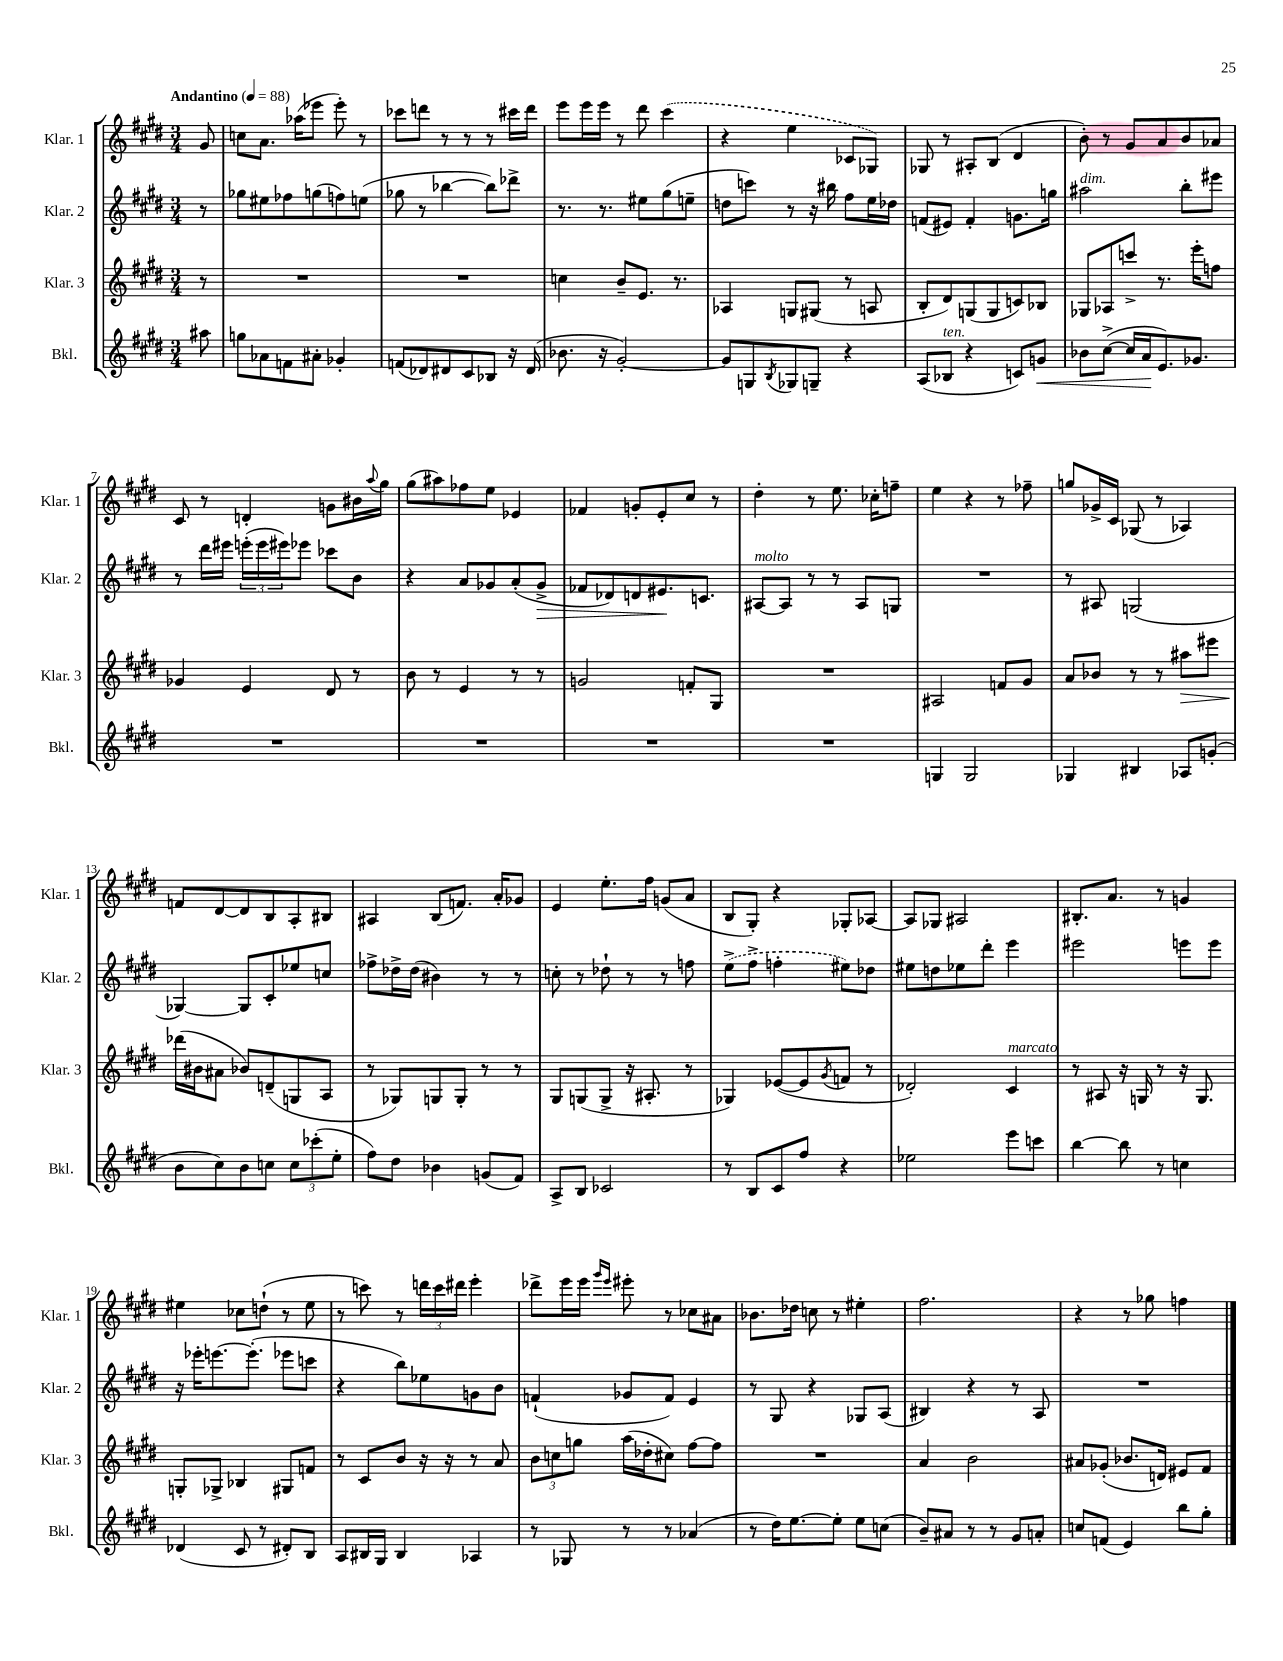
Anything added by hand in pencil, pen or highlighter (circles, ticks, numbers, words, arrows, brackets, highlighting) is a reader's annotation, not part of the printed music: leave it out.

**kern	**kern	**kern	**kern
*staff4	*staff3	*staff2	*staff1
*clefG2	*clefG2	*clefG2	*clefG2
*k[f#c#g#d#]	*k[f#c#g#d#]	*k[f#c#g#d#]	*k[f#c#g#d#]
*M3/4	*M3/4	*M3/4	*M3/4
*MM88	*MM88	*MM88	*MM88
8aa#\	8r	8r	8g#/
=	=	=	=
8gg\L	2.r	8gg-\L	8cc\L
8a-\	.	8ee#\	8.a\J
8f\	.	8ff-\	.
.	.	.	(16aa-\LK
8a#'\J	.	(8gg\	8eee-\J
4g-'/	.	8ff\)	8eee-'\)
.	.	(8ee\J	8r
=	=	=	=
(8f/L	2.r	8gg-\	8ccc-\L
8d-/)	.	8r	8ddd\J
8d#/	.	[4bb-\	8r
8c#/	.	.	8r
8B-/J	.	8bb-\]L)	8r
16r	.	8ddd-^\J	16ccc#\LL
(16d#/	.	.	16ddd\JJ
=	=	=	=
8.b-\	4cc\	8.r	8eee\L
.	.	.	16eee\L
16r	.	8.r	16eee\JJ
[2g#'/)	8b~/L	.	8r
.	8.e/J	8ee#\L	8ddd#\
.	.	(8gg#\	(4ccc#\
.	8.r	.	.
.	.	8ee~\J	.
=	=	=	=
8g#/]L	4A-/	8dd\L	4r
8G/	.	8ccc\J)	.
8qB/	.	.	.
8G-/	8G/L	8r	4ee\
8G~/J	(8G#/J	16r	.
.	.	16bb#\	.
4r	8r	8ff#\L	8c-/L
.	8A/	16ee\L	8G-/J)
.	.	16dd-\JJ	.
=	=	=	=
(8A/L	8B'/L	(8f/L	8G-/
8B-/J	8d#/)	8e#/J)	8r
4r	(8G/	4f'/	8A#'/L
.	8G/	.	(8B/J
8c/L)	8c/)	8.g\L	4d#/
8g/J	8B-/J	.	.
.	.	16gg\Jk	.
=	=	=	=
8b-\L	8G-/L	2aa#\	8b'\)
([8cc#^\J	8A-/	.	8r
16cc#/]LL	8ccc^/J	.	8g#/L
16a/J	.	.	.
8.e/)	8.r	.	8a/
.	.	8bb'\L	8b/
8.g-/J	16eee'\LK	.	.
.	8ff\J	8eee#\J	8a-/J
=	=	=	=
2.r	4g-/	8r	8c#/
.	.	16ddd#\LL	8r
.	.	16eee#\JJ	.
.	4e/	(24eee'\LL	4d'/
.	.	24eee\	.
.	.	24eee#\J)	.
.	.	8eee-\J	.
.	8d#/	8ccc-\L	8g\L
.	8r	8b\J	16b#\L
.	.	.	8qqaa/
.	.	.	16gg#\JJ
=	=	=	=
2.r	8b\	4r	(8gg#\L
.	8r	.	8aa#\)
.	4e/	8a/L	8ff-\
.	.	8g-/	8ee\J
.	8r	(8a'/	4e-/
.	8r	8g-^/J	.
=	=	=	=
2.r	2g/	8f-/L	4f-/
.	.	8d-/)	.
.	.	8d/	8g'/L
.	.	8.e#/	8e'/
.	8f'/L	.	8cc#/J
.	.	8.c/J	.
.	8G#/J	.	8r
=	=	=	=
2.r	2.r	[8A#/L	4dd#'\
.	.	8A#/]J	.
.	.	8r	8r
.	.	8r	8.ee\
.	.	8A#/L	.
.	.	.	16cc-'\LK
.	.	8G/J	8ff~\J
=	=	=	=
4G/	2A#/	2.r	4ee\
2G/	.	.	4r
.	8f/L	.	8r
.	8g#/J	.	8ff-~\
=	=	=	=
4G-/	8a/L	8r	8gg/L
.	8b-/J	8A#/	16g-^/L
.	.	.	16c#/JJ
4B#/	8r	(2G/	(8G-/
.	8r	.	8r
8A-/L	8aa#\L	.	4A-/)
(8g'/J	8eee#\J	.	.
=	=	=	=
8b\L	(16ddd-\LL	[4G-/)	8f/L
.	16b#\J	.	.
8cc#\)	8a#\J	.	[8d#/
8b\	8b-/L)	8G-/]L	8d#/]
8cc\J	(8d~/	8c#'/	8B/
12cc\L	8G/	8ee-/	8A'/
(12ccc-'\	.	.	.
.	8A/J	8cc/J	8B#/J
12ee'\J	.	.	.
=	=	=	=
8ff#\L)	8r	8ff-^\L	4A#/
8dd#\J	8G-/L)	16dd-^\L	.
.	.	(16dd-\JJ	.
4b-\	8G/	4b#\)	(8B/L
.	8G'/J	.	8.f/J)
(8g/L	8r	8r	.
.	.	.	16a'/LK
8f#/J)	8r	8r	8g-/J
=	=	=	=
8A^/L	8G#/L	8cc'\	4e/
8B/J	(8G/	8r	.
2c-/	8G^/J	8dd-`\	8.ee'\L
.	16r	8r	.
.	8.A#'/	.	16ff#\Jk
.	.	8r	(8g/L
.	8r	8ff\	8a/J
=	=	=	=
8r	4G-/)	(8ee^\L	8B/L
8B/L	.	8ff#^\J	8G#'/J)
8c#/	([8e-/L	4ff'\	4r
8ff#/J	8e-/]	.	.
.	8qg#/	.	.
4r	8f/J	8ee#\L)	8G-'/L
.	8r	8dd-\J	[8A-/J
=	=	=	=
2ee-\	2d-'/)	8ee#\L	8A-/]L
.	.	8dd\	8G-/J
.	.	8ee-\	2A#/
.	.	8ddd#'\J	.
8eee\L	4c#/	4eee\	.
8ccc\J	.	.	.
=	=	=	=
[4bb\	8r	2eee#\	8.B#'/L
.	8A#/	.	.
.	.	.	8.a/J
8bb\]	16r	.	.
.	16G/	.	.
8r	8r	.	8r
4cc\	16r	8eee\L	4g/
.	8.G/	.	.
.	.	8eee\J	.
=	=	=	=
(4d-/	8G'/L	16r	4ee#\
.	.	16eee-'\LK	.
.	8G-^/J	[8.eee\	.
8c#/	4B-/	.	8cc-\L
.	.	(8.eee'\]J	.
8r	.	.	(8dd`\J
8d#'/L)	8G#/L	8eee-\L	8r
8B/J	8f/J	8ccc\J	8ee#\
=	=	=	=
8A/L	8r	4r	8r
16B#/L	8c#/L	.	8ccc\)
16G#/JJ	.	.	.
4B#/	8b/J	8bb\L)	8r
.	16r	8ee-\	24ddd\LL
.	.	.	24ccc\
.	16r	.	.
.	.	.	24ddd#\JJ
4A-/	8r	8g\	4eee'\
.	8a/	8b\J	.
=	=	=	=
8r	12b\L	(4f`/	8ddd-^\L
.	12cc\	.	.
8G-/	.	.	16eee\L
.	12gg\J	.	.
.	.	.	16eee\JJ
.	.	.	16qqggg#/LL
.	.	.	16qqeee/JJ
8r	(16aa\LL	8g-/L	8eee#'\
.	16dd-'\J	.	.
8r	8cc#\J)	8f/J)	8r
(4a-/	[8ff#\L	4e/	8cc-\L
.	8ff#\]J	.	8a#\J
=	=	=	=
8r	2.r	8r	8.b-\L
16dd#\LK)	.	8G#/	.
[8.ee\	.	.	16dd-\Jk
.	.	4r	8cc\
8ee'\]J	.	.	8r
8ee\L	.	8G-/L	4ee#'\
(8cc\J	.	(8A/J	.
=	=	=	=
8b~/L)	4a/	4B#/)	2.ff#\
8a#/J	.	.	.
8r	2b\	4r	.
8r	.	.	.
8g#/L	.	8r	.
8a'/J	.	8A/	.
=	=	=	=
8cc/L	8a#/L	2.r	4r
(8f/J	(8g-'/J	.	.
4e/)	8.b-/L	.	8r
.	.	.	8gg-\
.	16d/Jk)	.	.
8bb\L	8e#/L	.	4ff\
8gg#'\J	8f#/J	.	.
==	==	==	==
*-	*-	*-	*-
